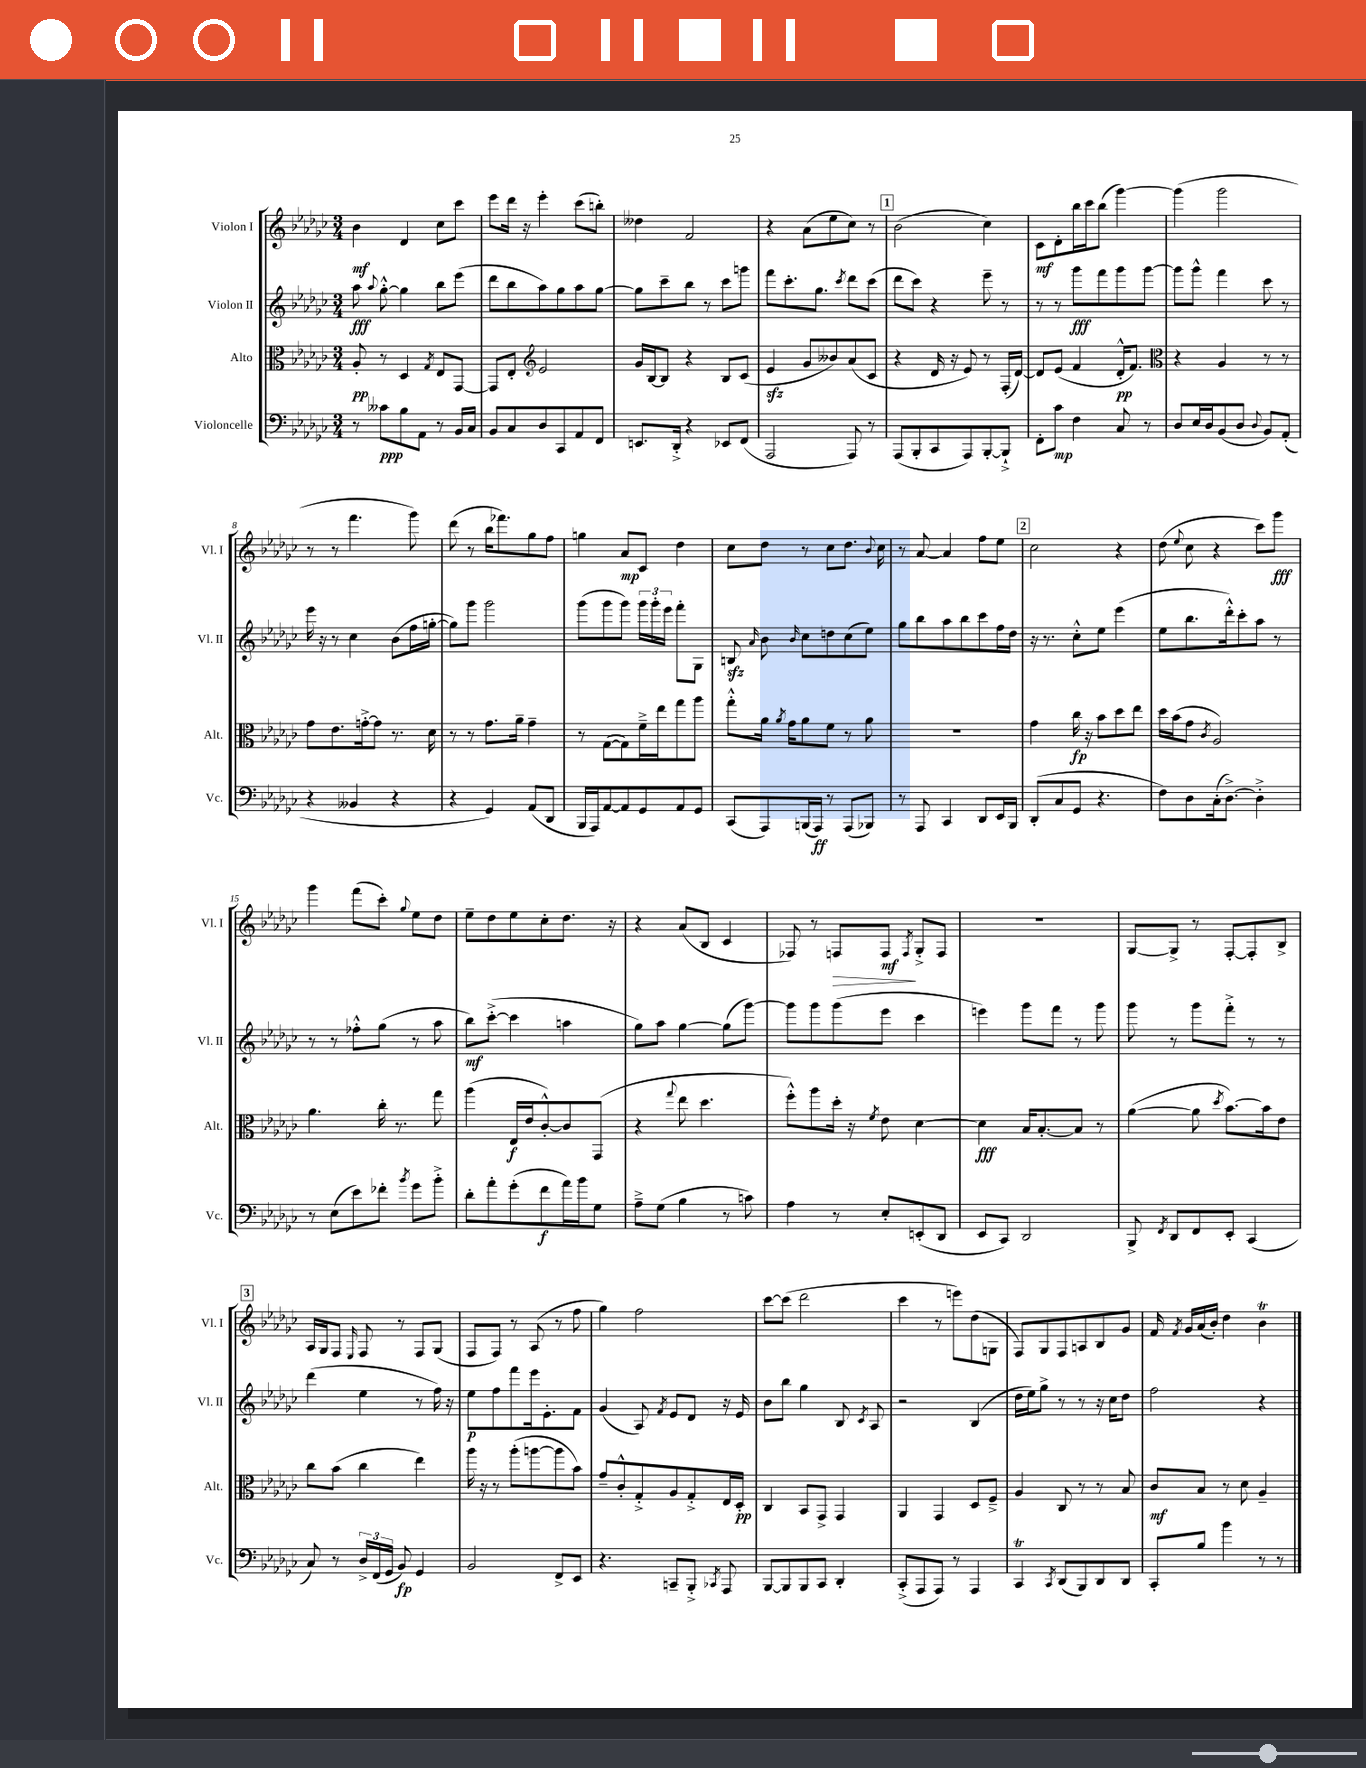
<<
\new StaffGroup <<
\new Staff = "s0" \with { instrumentName = "Violon I" shortInstrumentName = "Vl. I" } {
    \clef treble \key ges \major \numericTimeSignature \time 3/4
    \autoBeamOff bes'4\mf des'4 ces''8[ ces'''8] |
    ees'''8[ des'''16] r16 ees'''4-. ces'''8[( b''8]-.) |
    deses''4 f'2 |
    r4 aes'8[( ees''8 ces''8]) r8 |
    \mark \markup { \box "1" } bes'2( ces''4) |
    ces'8[\mf des'8-. bes''16 ces'''16 bes''8]( ges'''4~) |
    ges'''4( ges'''2 |
    r8 r8 f'''4. ges'''8) |
    des'''8( r8 bes''16[ fes'''8.) ges''8 f''8] |
    g''4 aes'8[\mp ces'8] des''4 |
    ces''8[ des''8] r8 ces''8[ des''8.] \appoggiatura { bes'8 } ces''16 |
    r8 aes'8~ aes'4 f''8[ ees''8] |
    \mark \markup { \box "2" } ces''2 r4 |
    des''8( \appoggiatura { ees''8 } ces''8 r4 ces'''8[) ges'''8]\fff |
    ges'''4 f'''8[( ces'''8]-.) \appoggiatura { ges''8 } ees''8[ des''8] |
    ees''8[-- des''8 ees''8 ces''8-. des''8.] r16 |
    r4 aes'8[( bes8] ces'4 |
    fes8) r8 f8[\> f8]\mf\! \acciaccatura { f8 } ges8[-.-> f8] |
    R2. |
    ges8[~ ges8]-> r8 f8[~-. f8-. bes8]-> |
    \mark \markup { \box "3" } aes16[ ges16 f8] \grace { ees16 } f8 r8 f8[ ges8]( |
    f8[ f8]) r8 aes8( r8 f''8 |
    ges''4) f''2 |
    ces'''8[~ ces'''8]( des'''2 |
    ces'''4 r8 e'''8[) des''8( g8] |
    f8[) ges8 f8 a8 bes8 ges'8] |
    f'16 \acciaccatura { f'8 } ges'16[ aes'16( bes'16]-.) des''4 bes'4\trill \bar "|." |
}
\new Staff = "s1" \with { instrumentName = "Violon II" shortInstrumentName = "Vl. II" } {
    \clef treble \key ges \major \numericTimeSignature \time 3/4
    \autoBeamOff aes''8\fff \appoggiatura { aes''8 } ges''8~-.-^ ges''4 bes''8[ ees'''8]( |
    des'''8[ bes''8 aes''8) ges''8 aes''8 ges''8]~ |
    ges''8[ ces'''8-- bes''8] r8 ces'''8[ g'''8] |
    f'''8[ ces'''8.-. ges''8.] \acciaccatura { ces'''8 } des'''8[ ces'''8]( |
    \mark \markup { \box "1" } des'''8[ ces'''8]) r4 ees'''8-- r8 |
    r8 r8 ges'''8[\fff f'''8 ges'''8 ges'''8]~ |
    ges'''8[ ges'''8]-^ f'''4 ces'''8 r8 |
    ees'''16 r16 r8 ces''4 bes'8[( f''16 g''16]~-. |
    g''8[) ges'''8] ges'''2 |
    ges'''8[( ges'''8 ges'''8]) \tuplet 3/2 { ges'''16[ ges'''16-. ees'''16] } f'''8[-. ges8] |
    b8\sfz \grace { aes'16 } bes'8 \grace { bes'16 } ces''8[ d''8 ces''8( ees''8]) |
    ges''8[ bes''8 aes''8 bes''8 ces'''8 f''16 des''16] |
    \mark \markup { \box "2" } r16 r8. ces''8[-.-^ ees''8] ees'''4( |
    ees''8[ bes''8. des'''16-.-^) ces'''8-. aes''8] r8 |
    r8 r8 fes''8[-.-^ ges''8]( r8 aes''8 |
    bes''8[\mf) ces'''8]~-.->( ces'''4 a''4 |
    ges''8[) aes''8] ges''4~ ges''8[( ges'''8]~) |
    ges'''8[ ges'''8 ges'''8( ees'''8] ces'''4 |
    e'''4) ges'''8[ f'''8] r8 ges'''8 |
    ges'''8 r8 ges'''8[ f'''8]-.-> r8 r8 |
    \mark \markup { \box "3" } des'''4( ees''4 r8 f''16) r16 |
    ees''8[\p f''8 f'''8 ees'''16 ees'8.-. f'8] |
    ges'4( aes8) \acciaccatura { f'8 } ees'8[ des'8] r16 ees'16 |
    bes'8[ bes''8] ges''4 bes8 \acciaccatura { ces'8 } aes8 |
    r2 bes4( |
    des''16[ ees''16) ges''8]-> r8 r8 r16 ces''16[ des''8] |
    f''2 r4 \bar "|." |
}
\new Staff = "s2" \with { instrumentName = "Alto" shortInstrumentName = "Alt." } {
    \clef alto \key ges \major \numericTimeSignature \time 3/4
    \autoBeamOff aes8-.\pp r8 des4 \acciaccatura { ges8 } ees8[ ges,8]~ |
    ges,8[ ees8]-. \clef treble ees'2 |
    ges'16[ bes16~ bes8] r4 bes8[ ces'8]( |
    ees'4\sfz ges'8[ beses'8) aes'8( ces'8] |
    \mark \markup { \box "1" } r4 des'16 r16 ees'8) r8 f16[-.( des'16]~) |
    des'8[ ees'8]( f'4 des'16[-.-^\pp f'8.]) |
    \clef alto r4 aes4 r8 r8 |
    ges'8[ ees'8. g'16~-.-> g'8] r8. des'16 |
    r8 r8 ges'8.[ aes'16]-- ges'4-- |
    r8 ges8[~( ges8) f'16---> ees''16 ges''8 aes''8] |
    ges''8[-.-^ aes'16] \acciaccatura { aes'8 } ges'16[ aes'8 f'8] r8 aes'8 |
    R2. |
    \mark \markup { \box "2" } ges'4 ces''16\fp r16 bes'8[ des''8 ees''8] |
    des''16[ bes'16( ges'8] \acciaccatura { ces'8 } aes2) |
    aes'4. ces''16-. r8. ges''8 |
    aes''4( ees16[\f ees'16 ces'8~-.-^) ces'8 ges,8]( |
    r4 \appoggiatura { ges''8 } ees''8 des''4. |
    f''8[-.-^) aes''8 des''16]-. r16 \acciaccatura { f'8 } ees'8 des'4~ |
    des'4\fff bes16[ bes8.~-. bes8] r8 |
    aes'4~( aes'8 \acciaccatura { des''8 } bes'8.[~) bes'16 ees'8] |
    \mark \markup { \box "3" } ces''8[ bes'8]( ces''4 ees''4) |
    aes''16 r16 r8 aes''8[-.( a''8~ a''8 bes'8]) |
    ges'8[-- ces'8-.-^ ges8-.-> aes8 ges8-.-> ees16 des16]-.\pp |
    ces4 bes,8[ ges,8]-> ges,4 |
    aes,4 ges,4 des8[ f8]---> |
    aes4 ces8 r8 r8 bes8 |
    ces'8[\mf bes8] r8 des'8 aes4-- \bar "|." |
}
\new Staff = "s3" \with { instrumentName = "Violoncelle" shortInstrumentName = "Vc." } {
    \clef bass \key ges \major \numericTimeSignature \time 3/4
    \autoBeamOff r8 ceses'8[\ppp bes8 aes,8] r8 bes,16[ ces16] |
    bes,8[ ces8 des8 ces,8 aes,8 f,8] |
    e,8.[ des,16]-.-> r4 ees,8[ f,8]( |
    aes,,2 aes,,8) r8 |
    \mark \markup { \box "1" } aes,,8[( bes,,8-. ces,8 aes,,8) bes,,8~-. bes,,8]-!-> |
    f,8[-. ces'8]\mp f4 ces8 r8 |
    des8[ ees16 des16 bes,8( des8] \appoggiatura { des8 } bes,8[) aes,8]-.( |
    r4 beses,4 r4 |
    r4 ges,4) aes,8[( des,8] |
    bes,,16[ aes,,16) aes,8~ aes,8 ges,8 aes,8 ges,8] |
    ces,8[( aes,,8) b,,16( aes,,16]\ff) r8 aes,,8[( bes,,8]) |
    r8 aes,,8 ces,4 des,8[ ees,16 bes,,16] |
    \mark \markup { \box "2" } des,8[-.( ces8 ges,8] r4. |
    f8[) des8 ces16-.( des8.]~->) des4-.-> |
    r8 ees8[( ees'8) fes'8]-. \acciaccatura { bes'8 } ges'8[ bes'8]-.-> |
    des'8[-. aes'8-. ges'8-.( f'8\f aes'16) bes'16 ges8] |
    aes8[---> ges8]( bes4 r8 c'8) |
    aes4 r8 ees8[-. e,8-.( des,8] |
    ees,8[ ces,8]) des,2 |
    bes,,8-> \acciaccatura { f,8 } des,8[ f,8 ees,8]-. ces,4( |
    \mark \markup { \box "3" } ces8) r8 \tuplet 3/2 { des16[-> f,16( ges,16] } bes,8\fp) ges,4 |
    bes,2 f,8[-> ees,8] |
    r4. c,8[-- bes,,8]-.-> \acciaccatura { ces,8 } aes,,8 |
    bes,,8[~ bes,,8 bes,,8 ces,8] des,4-. |
    ces,8[-.->( aes,,8 aes,,8]) r8 aes,,4 |
    ces,4\trill \acciaccatura { ces,8 } des,8[( bes,,8) des,8 des,8] |
    ces,8[-. bes8] bes'4 r8 r8 \bar "|." |
}
>>
>>
